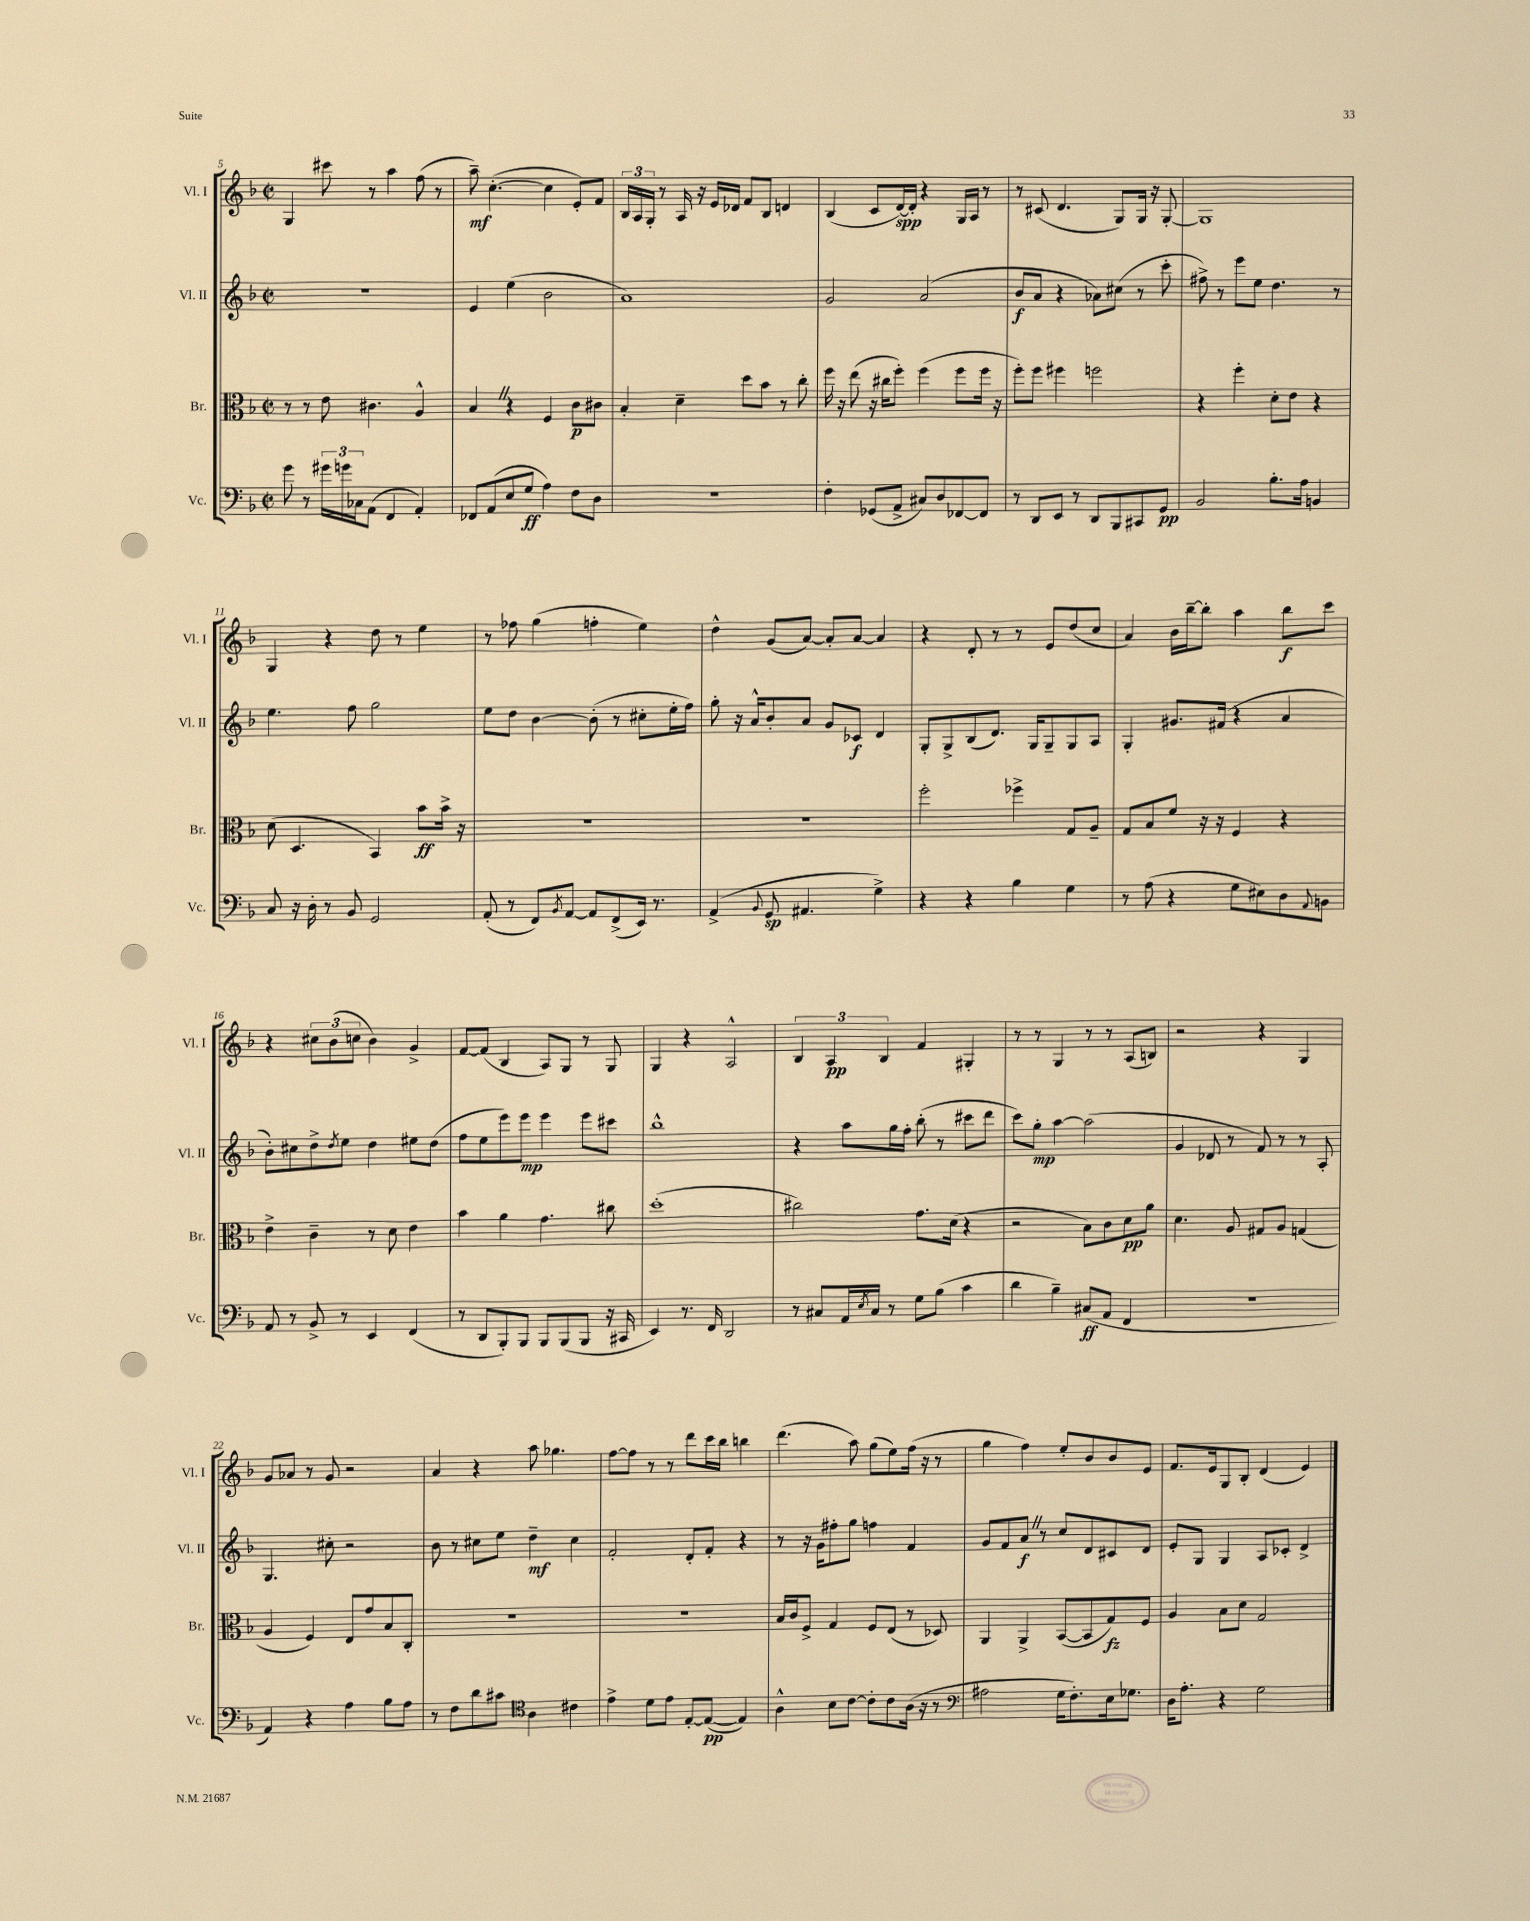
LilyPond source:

<<
\new StaffGroup <<
\new Staff = "s0" \with { instrumentName = "Vl. I" shortInstrumentName = "Vl. I" } {
    \clef treble \key f \major \defaultTimeSignature \time 2/2
    g4 cis'''8 r8 a''4 f''8( r8 |
    a''8--\mf) c''4.~-.( c''4 e'8-.) f'8 |
    \tuplet 3/2 { bes16 a16 g16-. } r8 a16 r16 e'16 des'16 f'8 bes8 d'4 |
    bes4( c'8 d'16~\spp) d'16-. r4 g16 a16 r8 |
    r8 cis'8( d'4. g8) g16 r16 g8~-. |
    g1 |
    g4 r4 d''8 r8 e''4 |
    r8 fes''8 g''4( f''4-. e''4) |
    d''4-^ g'8( a'8~) a'8-. a'8~ a'4 |
    r4 d'8-. r8 r8 e'8 d''8( c''8 |
    a'4) bes'16 bes''16~-- bes''8-. a''4 bes''8\f c'''8 |
    r4 \tuplet 3/2 { cis''8 bes'8( c''8 } bes'4) g'4-> |
    f'8~ f'8( bes4 a8) g8 r8 g8 |
    g4 r4 a2-^ |
    \tuplet 3/2 { bes4 a4\pp bes4 } f'4 gis4-. |
    r8 r8 g4 r8 r8 a8( b8) |
    r2 r4 g4 |
    g'8 aes'8 r8 g'8 r2 |
    a'4 r4 a''8 ges''4. |
    f''8~ f''8 r8 r8 d'''8 c'''16 bes''16 b''4 |
    d'''4.( a''8) g''8( e''8) f''16( r16 r8 |
    g''4 f''4) e''8-. bes'8 bes'8 e'8 |
    f'8. e'16 g8 bes8-. d'4( e'4) \bar "|." |
}
\new Staff = "s1" \with { instrumentName = "Vl. II" shortInstrumentName = "Vl. II" } {
    \clef treble \key f \major \defaultTimeSignature \time 2/2
    R1 |
    e'4 e''4( bes'2 |
    a'1) |
    g'2 a'2( |
    bes'8\f a'8 r4 aes'8) cis''8( r8 c'''8-. |
    fis''8->) r8 e'''8 e''8 d''4. r8 |
    e''4. f''8 g''2 |
    e''8 d''8 bes'4~ bes'8-.( r8 cis''8-. e''16-. f''16) |
    g''8-. r16 a'16-^ bes'8-. a'8 g'8 ces'8\f d'4 |
    g8-. g8-> bes8( d'8.) g16 g8-- g8 a8 |
    g4-. gis'8. fis'16( r4 a'4 |
    bes'8-.) cis''8 d''8-> \acciaccatura { d''8 } e''8 d''4 eis''8 d''8( |
    f''8 e''8 e'''8) e'''8\mp e'''4 e'''8 cis'''8 |
    bes''1-^ |
    r4 a''8 g''16 f''16-. bes''8-.( r8 cis'''8 d'''8 |
    c'''8) g''8-.\mp a''4~ a''2( |
    g'4 des'8 r8 f'8) r8 r8 a8-. |
    g4. cis''8-. r2 |
    bes'8 r8 cis''8 e''8 d''4--\mf cis''4 |
    f'2-. d'8-. f'8-. r4 |
    r8 r16 g'16 fis''8-. g''8 f''4 f'4 |
    g'8 f'8 a'8\f \once \override BreathingSign.text = \markup { \musicglyph "scripts.caesura.straight" } \breathe r8 c''8 d'8 cis'8 d'8 |
    e'8-. g8 g4 a8 ces'8-. d'4-> \bar "|." |
}
\new Staff = "s2" \with { instrumentName = "Br." shortInstrumentName = "Br." } {
    \clef alto \key f \major \defaultTimeSignature \time 2/2
    r8 r8 e'8 cis'4. a4-^ |
    bes4 \once \override BreathingSign.text = \markup { \musicglyph "scripts.caesura.straight" } \breathe r4 f4 c'8\p cis'8 |
    bes4-. d'4-- d''8 bes'8 r8 c''8-. |
    f''16 r16 e''8( r16 cis''16 f''8-.) f''4( f''8 f''16 r16 |
    f''8-.) f''8 fis''4 f''2 |
    r4 f''4-. d'8-. e'8 r4 |
    d'8( d4. bes,4) bes'8\ff bes'16-> r16 |
    R1 |
    R1 |
    f''2-. fes''4-> g8 a8-- |
    g8 bes8 f'8 r16 r16 f4 r4 |
    e'4-> c'4-- r8 d'8 e'4 |
    bes'4 a'4 g'4. cis''8 |
    d''1-.( |
    cis''2) g'8. d'16( r4 |
    r2 bes8) c'8 d'8\pp a'8 |
    d'4. a8 gis8 a8 g4( |
    a4 f4) e8 g'8 bes8 c8-. |
    R1 |
    R1 |
    bes16 c'16 f8-> g4 f8 e8( r8 des8) |
    a,4 a,4-> bes,8~( bes,8 g8\fz) f8 |
    a4 bes8 d'8 g2 \bar "|." |
}
\new Staff = "s3" \with { instrumentName = "Vc." shortInstrumentName = "Vc." } {
    \clef bass \key f \major \defaultTimeSignature \time 2/2
    g'8 r8 \tuplet 3/2 { gis'16 g'16 ces16 } a,8( f,4 a,4-.) |
    fes,8 a,8( e8 g8\ff a4) f8 d8 |
    R1 |
    f4-. ges,8( a,8-> cis8) d8 fes,8~ fes,8 |
    r8 d,8 e,8 r8 d,8 bes,,8 cis,8 g,8\pp |
    bes,2 bes8.-. a16 b,4 |
    c8 r16 d16-. r8 bes,8 g,2 |
    a,8-.( r8 f,8) \acciaccatura { bes,8 } a,8~ a,8 f,8->( e,16) r8. |
    a,4->( \appoggiatura { bes,8 } g,8\sp ais,4. g4->) |
    r4 r4 bes4 g4 |
    r8 a8( r4 g8 eis8) d8 \appoggiatura { a,8 } b,8 |
    a,8 r8 bes,8-> r8 e,4 f,4( |
    r8 d,8 bes,,8-.) bes,,8 bes,,8 bes,,8( bes,,8 r16 cis,16 |
    e,4) r8. f,16 d,2 |
    r8 cis8 a,16 \acciaccatura { e8 } cis16 r8 g8 bes8( c'4 |
    d'4 bes4--) cis8\ff( a,8 f,4 |
    r1 |
    a,4) r4 a4 bes8 a8 |
    r8 f8 d'8 cis'8 \clef tenor a4 cis'4 |
    e'4-> d'8 e'8 e8~-. e8~\pp( e4) |
    a4-^ bes8 c'8~ c'8-. c'8 a16( r16 r8 |
    \clef bass ais2 g16 f8.-.) e16 ges8. |
    d16 a8.-. r4 g2 \bar "|." |
}
>>
>>
\layout { \context { \Score currentBarNumber = #5 } }
